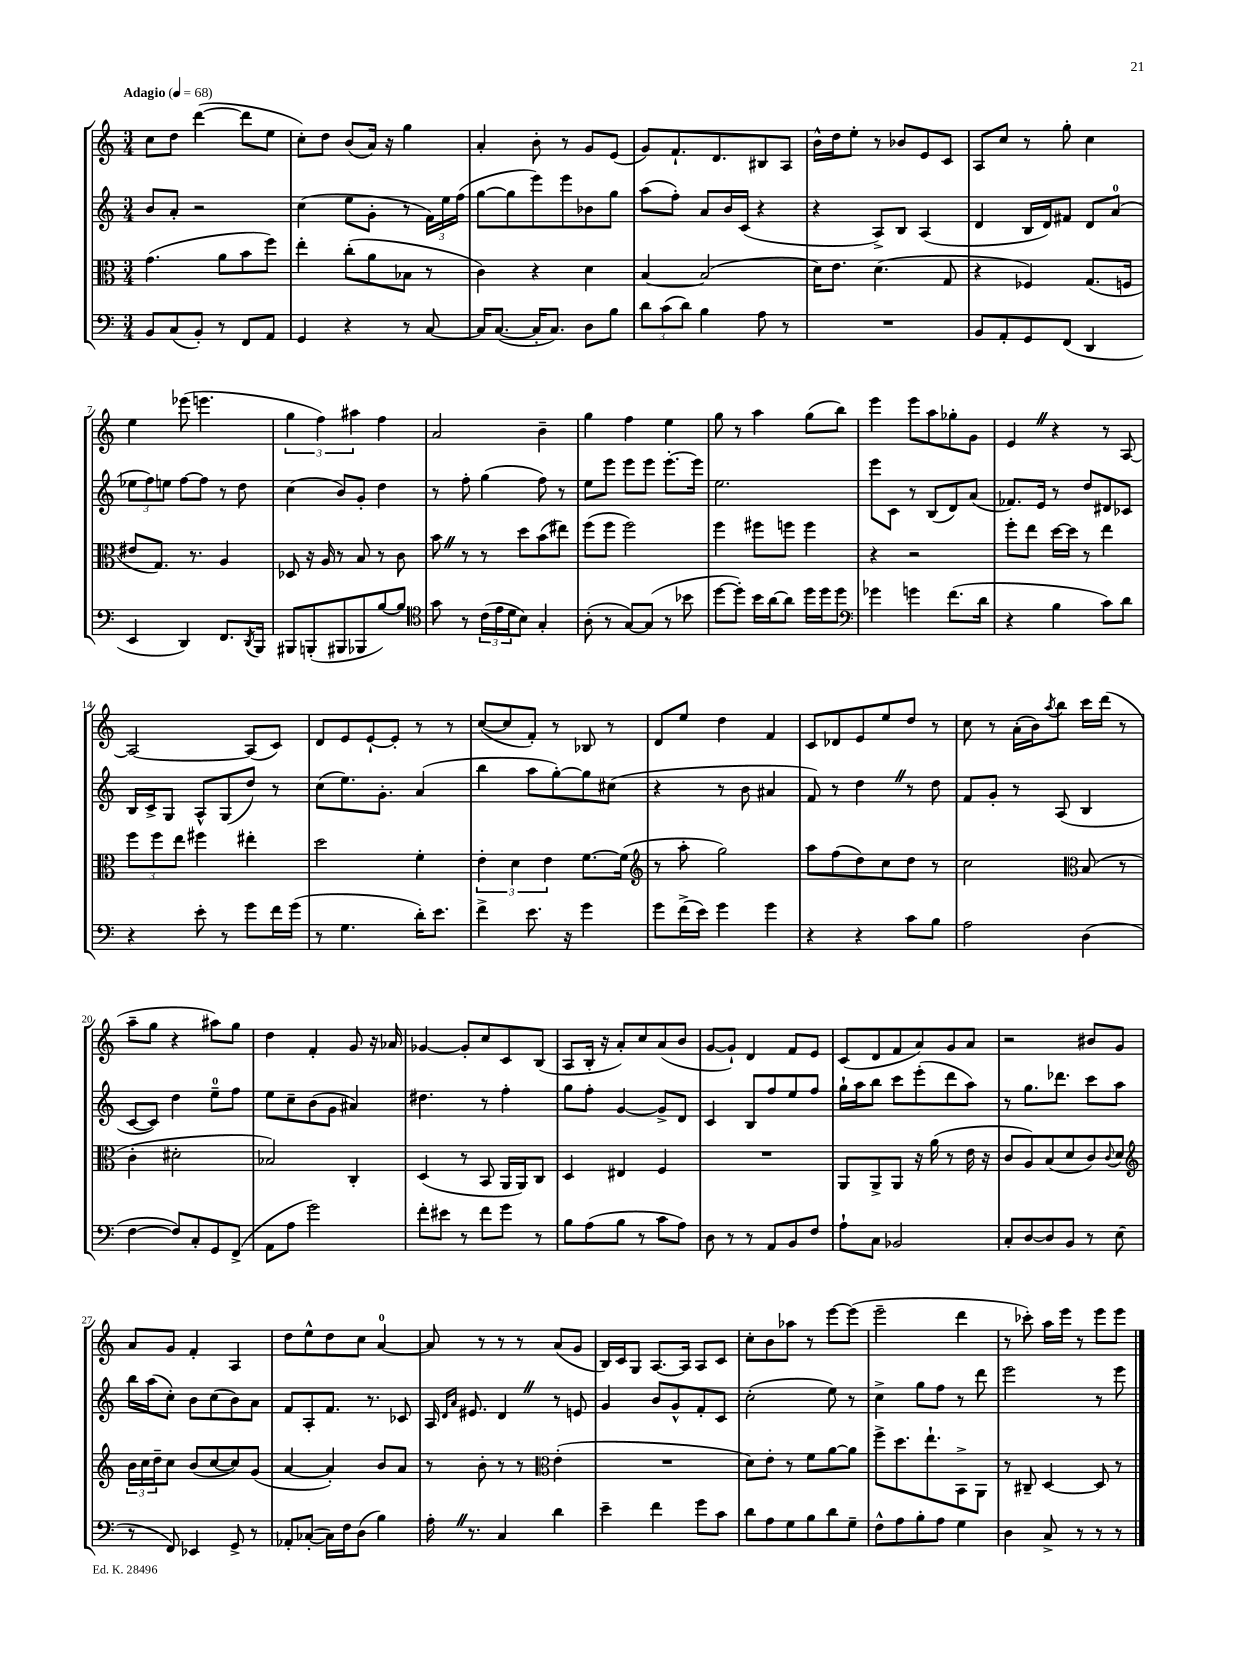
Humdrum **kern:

**kern	**kern	**kern	**kern
*part4	*part3	*part2	*part1
*staff4	*staff3	*staff2	*staff1
*clefF4	*clefC3	*clefG2	*clefG2
*k[]	*k[]	*k[]	*k[]
*M3/4	*M3/4	*M3/4	*M3/4
*MM68	*MM68	*MM68	*MM68
=1	=1	=1	=1
!	!	!	!LO:TX:a:B:t=Adagio
8BB/L	(4.g\	8b/L	8cc\L
(8C/	.	8a'/J	8dd\J
8BB'/J)	.	2r	([4ddd\
8r	8a\L	.	.
8FF/L	8b\	.	8ddd\L]
8AA/J	8ff\J)	.	8ee\J
=2	=2	=2	=2
4GG/	4ee'\	(4cc\	8cc'\L)
.	.	.	8dd\J
4r	(8cc'\L	8ee\L	(8b/L
.	8a\	8g'\J	16a/Jk)
.	.	.	16r
8r	8B-X\J	8r	4gg\
[8C/	8r	24f\LL)	.
.	.	24ee\	.
.	.	(24ff\JJ	.
=3	=3	=3	=3
16C/KL]	4c\)	[8gg\L	4a'/
([8.C/J	.	.	.
.	.	8gg\]	.
16C'/KL]	4r	8eee\)	8b'\
8.C/J)	.	.	.
.	.	8eee\	8r
8D\L	4d\	8b-X\	8g/L
8B\J	.	8gg\J	(8e/J
=4	=4	=4	=4
12d\L	[4B/	(8aa\L	8g/L)
(12c\	.	.	.
.	.	8ff'\J)	8.f`/
12d\J)	.	.	.
4B\	(2B/]	8a/L	.
.	.	.	8.d/
.	.	16b/L	.
.	.	(16c/JJ	.
8A\	.	4r	8B#X/
8r	.	.	8A/J
=5	=5	=5	=5
2.r	16d\KL)	4r	16b^^\LL
.	8.e\J	.	16dd\J
.	.	.	8ee'\J
.	(4.d\	8A^/L)	8r
.	.	8B/J	8b-X/L
.	.	(4A/	8e/
.	8G/	.	8c/J
=6	=6	=6	=6
8BB/L	4r	4d/	8A/L
8AA'/	.	.	8cc/J
8GG/	4F-X/)	16B/LL	8r
.	.	16d/J)	.
(8FF/J	.	8f#X/J	8gg'\
4DD/	(8.G/L	8d/L	4cc\
.	.	(8a/J	.
.	16Fn/Jk	.	.
!!LO:LB:g=z
=7	=7	=7	=7
4EE/	8e#X/L	12ee-X\L	4ee\
.	.	12ff\)	.
.	8.G/J)	.	.
.	.	12een\J	.
4DD/)	.	[8ff\L	(8eee-X\
.	8.r	.	.
.	.	8ff\J]	4.eeen\
8.FF/L	4A/	8r	.
.	.	8dd\	.
8qDD/	.	.	.
16BBB/Jk	.	.	.
=8	=8	=8	=8
8BBB#X/L	8D-X/	(4cc\	6gg\
(8BBBn'/	16r	.	.
.	.	.	6ff\)
.	16A/	.	.
8BBB#X/	8r	8b/L)	.
.	.	.	6aa#X\
8BBB-X/	8B/	8g'/J	.
[8B/)	8r	4dd\	4ff\
8B/J]	8c\	.	.
=9	=9	=9	=9
*clefC4	*	*	*
8g\	8bZ\	8r	2a/
8r	8r	8ff'\	.
(24c\LL	8r	(4gg\	.
24e\	.	.	.
24d\J	.	.	.
8B\J)	8dd\L	.	.
4G'/	(8b\	8ff\)	4b~\
.	8ee#X\J)	8r	.
=10	=10	=10	=10
(8A'\	(8ff\L	8ee\L	4gg\
8r	8ff\J	8eee\J	.
[8G/L)	2ff\)	8eee\L	4ff\
(8G/J]	.	8eee\J	.
8r	.	[8.eee'\L	4ee\
8b-X\	.	.	.
.	.	16eee\Jk]	.
=11	=11	=11	=11
[8dd\L	4ff\	2.ee\	8gg\
8dd'\J])	.	.	8r
16b\LL	8ff#X\L	.	4aa\
[16a\J	.	.	.
8a\J]	8ffn\J	.	.
16dd\LL	4ff\	.	(8gg\L
16dd\J	.	.	.
8dd\J	.	.	8bb\J)
=12	=12	=12	=12
*clefF4	*	*	*
4g-X\	4r	8eee\L	4eee\
.	.	8c\J	.
4gn\	2r	8r	8eee\L
.	.	(8B/L	8aa\
(8.f\L	.	8d/)	8gg-X'\
.	.	(8a/J	8g\J
16d\Jk	.	.	.
=13	=13	=13	=13
4r	8ff'\L	8.f-X/L)	4eZ/
.	8ee\J	.	.
.	.	16e/Jk	.
4B\	[16dd\LL	8r	4r
.	16dd\JJ]	.	.
.	8r	8dd/L	.
8c\L)	4ee\	8d#X/	8r
8d\J	.	8c-X/J	[8A/
!!LO:LB:g=z
=14	=14	=14	=14
4r	12ff\L	16B/LL	2A/_
.	.	16c^/J	.
.	12ff\	.	.
.	.	8G/J	.
.	12ee\J	.	.
8e'\	4ff#X\	8A^^/L	.
8r	.	(8G/	.
8g\L	4ee#X'\	8dd/J)	(8A/L]
16f\L	.	8r	8c/J)
(16g\JJ	.	.	.
=15	=15	=15	=15
8r	2dd\	(8cc\L	8d/L
4.G\	.	8.ee\)	8e/
.	.	.	[8e`/
.	.	8.g'\J	.
.	.	.	8e'/J]
16d'\KL)	4f'\	(4a/	8r
8.e\J	.	.	.
.	.	.	8r
=16	=16	=16	=16
4f^\	6e'\	4bb\	([8cc/L
.	.	.	8cc/]
.	6d\	.	.
8.e\	.	8aa\L	8f'/J)
.	6e\	.	.
.	.	[8gg'\)	8r
16r	.	.	.
4g\	[8.f\L	8gg\]	8B-X/
.	.	(8cc#X\J	8r
.	(16f\Jk]	.	.
=17	=17	=17	=17
*	*clefG2	*	*
8g\L	8r	4r	8d/L
(16f^\L	8aa'\	.	8ee/J
16e\JJ)	.	.	.
4g\	2gg\)	8r	4dd\
.	.	8b\	.
4g\	.	4a#X/	4f/
=18	=18	=18	=18
4r	8aa\L	8f/)	8c/L
.	(8ff\	8r	8d-X/
4r	8dd\)	4ddZ\	8e/
.	8cc\	.	8ee/
8c\L	8dd\J	8r	8dd/J
8B\J	8r	8dd\	8r
=19	=19	=19	=19
2A\	2cc\	8f/L	8cc\
.	.	8g'/J	8r
.	.	8r	(16a'\LL
.	.	.	16b\J)
.	.	.	8qaa/
.	.	(8A/	8bb\J
*	*clefC3	*	*
(4D\	(8B/	4B/	16ccc\LL
.	.	.	(16ddd\JJ
.	8r	.	8r
!!LO:LB:g=z
=20	=20	=20	=20
[4F\	4c'\	[8c/L	8aa~\L
.	.	8c/J])	8gg\J
8F/L])	2d#X'\	4dd\	4r
8C'/	.	.	.
8GG/	.	8ee~\L	8aa#X\L)
(8FF^/J	.	8ff\J	8gg\J
=21	=21	=21	=21
8AA\L	2B-X/)	8ee\L	4dd\
8A\J	.	8cc~\	.
2g\)	.	(8b\	4f'/
.	.	8g\J	.
.	4C'/	4a#X/)	8g/
.	.	.	16r
.	.	.	16a-X/
=22	=22	=22	=22
8f'\L	(4D/	4.dd#X\	[4g-X/
8e#X\J	.	.	.
8r	8r	.	8g-'/L]
8f\L	8BB/	8r	8cc/
8g\J	16AA/LL	4ff'\	8c/
.	16AA/J)	.	.
8r	8C/J	.	(8B/J
=23	=23	=23	=23
8B\L	4D/	8gg\L	8A/L
(8A\	.	8ff'\J	16B'/Jk
.	.	.	16r
8B\J	4E#X/	[4g/	8a'/L)
8r	.	.	8cc/
8c\L	4F/	8g^/L]	(8a/
8A\J)	.	8d/J	8b/J
=24	=24	=24	=24
8D\	2.r	4c/	[8g/L
8r	.	.	8g`/J])
8r	.	8B/L	4d/
8AA/L	.	8ff/	.
8BB/	.	8ee/	8f/L
8F/J	.	8ff/J	8e/J
=25	=25	=25	=25
8A`\L	8AA/L	16gg`\LL	(8c/L
.	.	16aa\J	.
8C\J	8AA^/	8bb\J	8d/
2BB-X/	8AA/J	8ccc\L	8f/
.	16r	(8eee'\	8a/)
.	(16a\	.	.
.	8r	8ddd\	8g/
.	16e\	8aa\J)	8a/J
.	16r	.	.
=26	=26	=26	=26
8C'/L	8c/L	8r	2r
[8D/	8A/)	8.gg\L	.
8D/]	(8B/	.	.
.	.	8.ddd-X\J	.
8BB/J	8d/	.	.
8r	8c/)	8ccc\L	8b#X/L
.	8qqc/	.	.
(8E\	8d/J	8aa\J	8g/J
!!LO:LB:g=z
=27	=27	=27	=27
*	*clefG2	*	*
8r	24b\LL	16bb\LL	8a/L
.	24cc\	.	.
.	.	(16aa\J	.
.	24dd~\J	.	.
8FF/)	8cc\J	8cc'\J)	8g/J
4EE-X/	(8b/L	8b\L	4f'/
.	[8cc/	(8cc\	.
8GG^/	8cc/])	8b\)	4A/
8r	(8g/J	8a\J	.
=28	=28	=28	=28
8AA-X'/L	[4a/	8f/L	8dd\L
([8C-X'/J	.	8A'/	8ee^^\
16C-\LL])	4a'/])	8.f/J	8dd\
16F\J	.	.	.
(8D\J	.	.	8cc\J
.	.	8.r	.
4B\)	8b/L	.	[4a/
.	8a/J	8c-X/	.
=29	=29	=29	=29
16A'Z\	8r	16A/	8a/]
.	.	16qqd/LL	.
.	.	16qqa/JJ	.
8.r	.	8.e#X/	.
.	8b'\	.	8r
4C/	8r	4dZ/	8r
.	8r	.	8r
*	*clefC3	*	*
4d\	(4e'\	8r	(8a/L
.	.	8en/	8g/J
=30	=30	=30	=30
4e~\	2.r	4g/	16B/LL)
.	.	.	16c/J
.	.	.	8G/J
4f\	.	8b/L	[8.A/L
.	.	8g^^/	.
.	.	.	16A/Jk]
8g\L	.	8f'/	8A/L
8c\J	.	8c/J	8c/J
=31	=31	=31	=31
8d\L	8d\L)	(2cc'\	8cc'\L
8A\	8e'\J	.	8b\
8G\	8r	.	8aa-X\J
8B\	8f\L	.	8r
8d\	[8a\	8ee\)	[8eee\L
8G~\J	8a\J]	8r	(8eee\J]
=32	=32	=32	=32
8F^^\L	8ff^\L	4cc^\	2eee~\
8A\	8.dd\	.	.
8B'\	.	8gg\L	.
.	8.ee`\	.	.
8A\J	.	8ff\J	.
4G\	8BB^\	8r	4ddd\
.	8AA\J	8ddd\	.
=33	=33	=33	=33
4D\	8r	2eee\	8r
.	8C#X~/	.	8ccc-X'\)
8C^/	[4D/	.	16aa\LL
.	.	.	16eee\JJ
8r	.	.	8r
8r	8D/]	8r	8eee\L
8r	8r	8eee\	8eee\J
==	==	==	==
*-	*-	*-	*-
